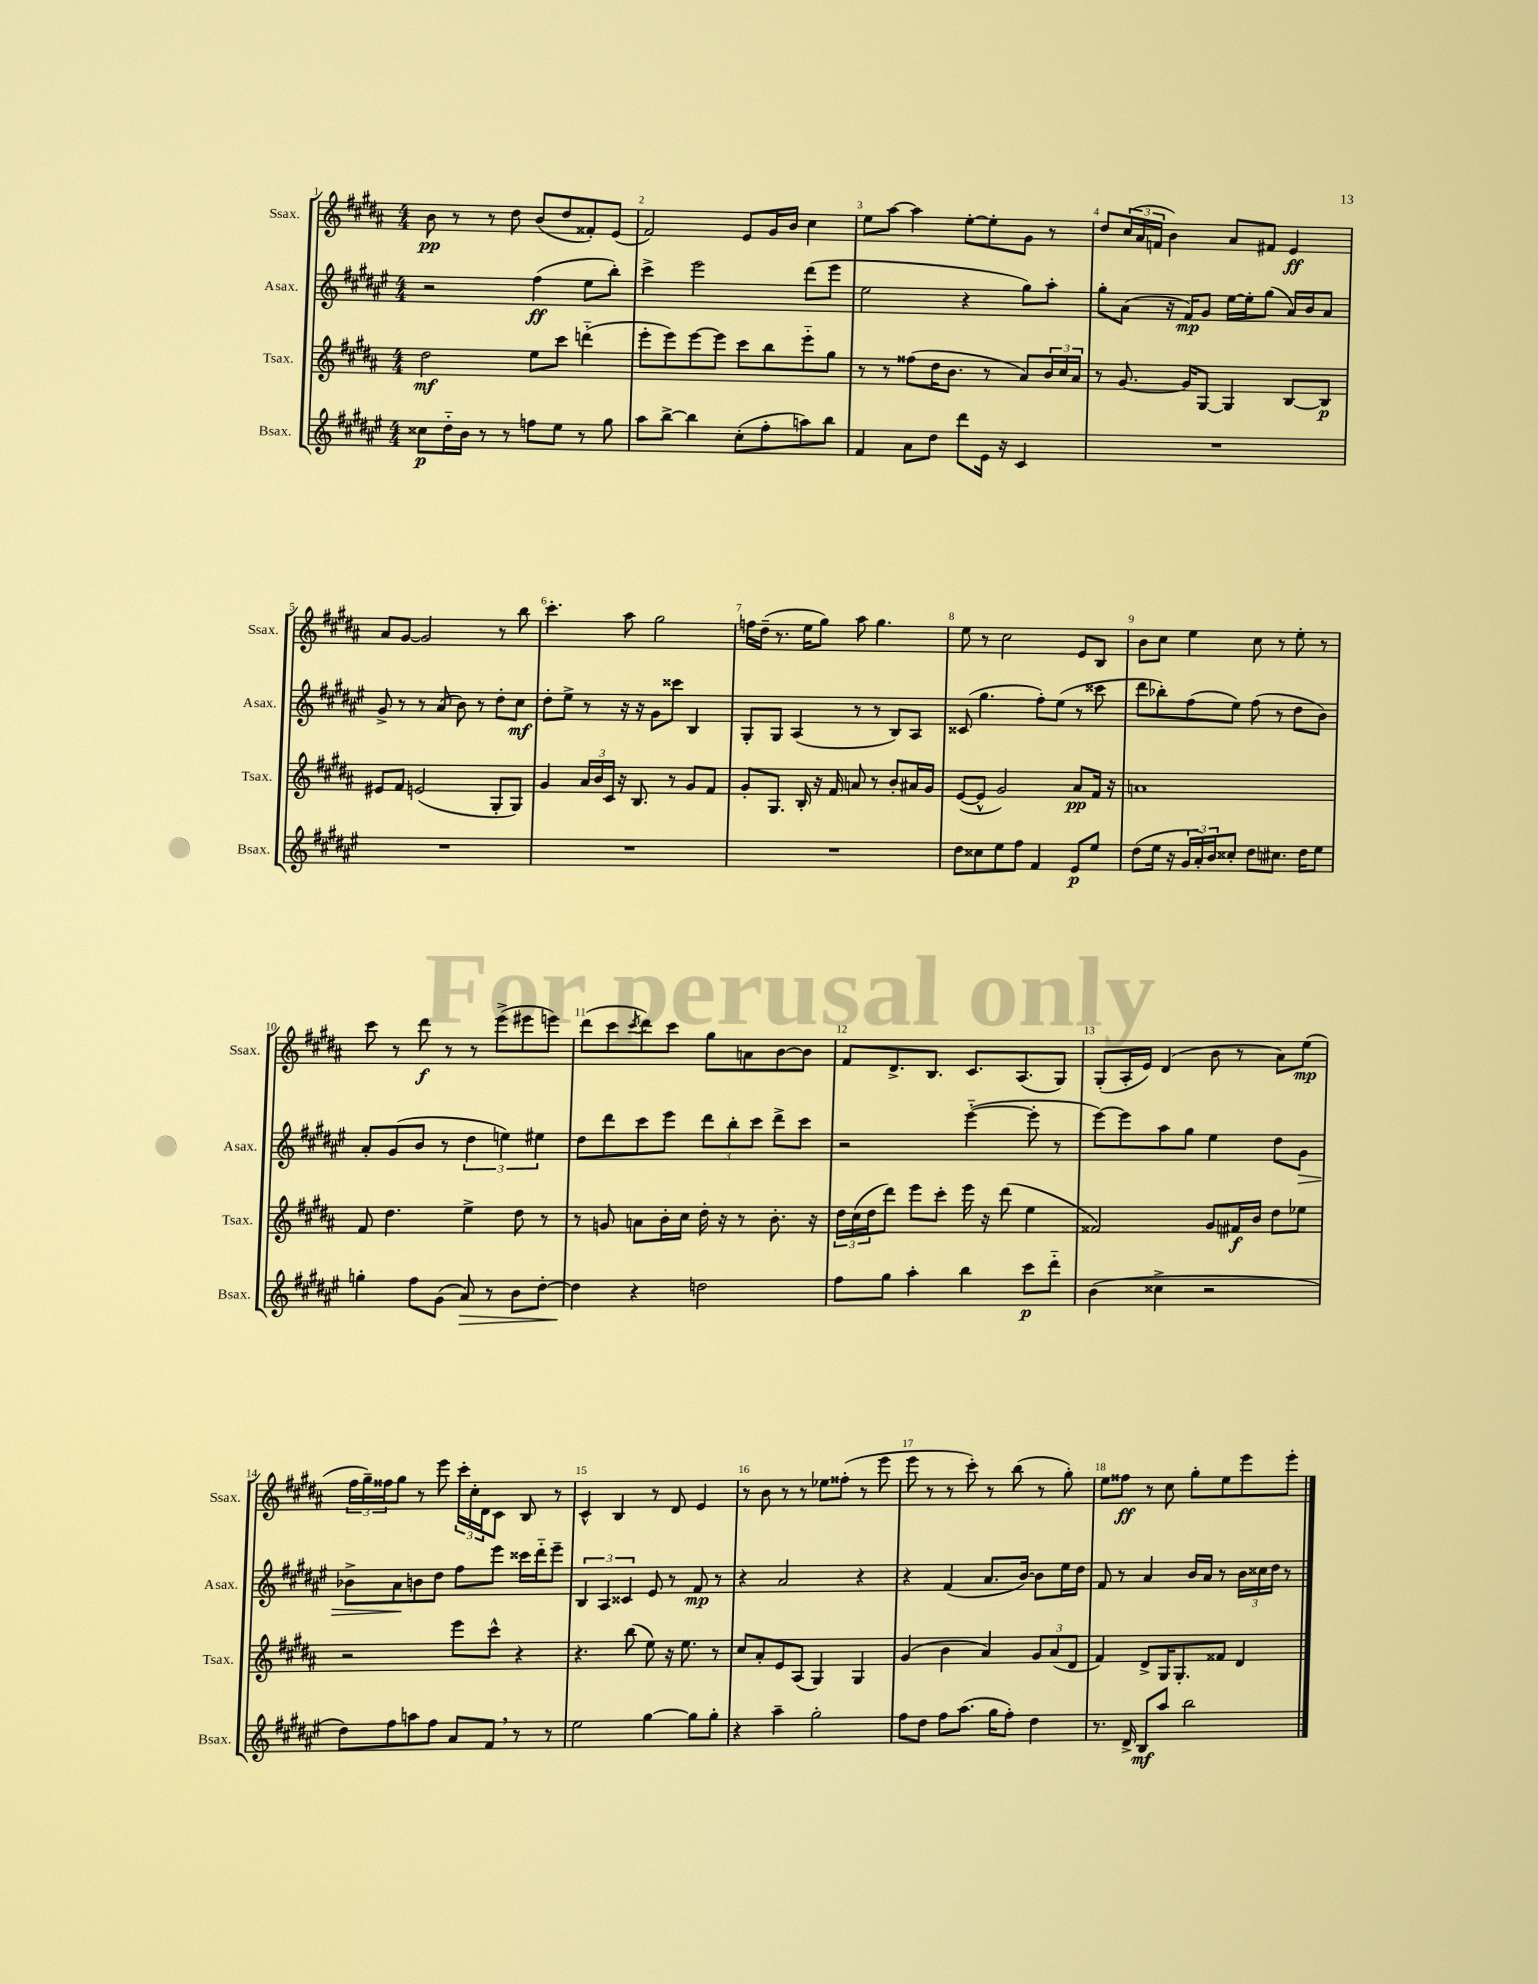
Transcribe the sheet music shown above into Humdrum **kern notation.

**kern	**dynam	**kern	**dynam	**kern	**dynam	**kern	**dynam
*part4	*part4	*part3	*part3	*part2	*part2	*part1	*part1
*staff4	*staff4	*staff3	*staff3	*staff2	*staff2	*staff1	*staff1
*I"Bsax.	*	*I"Tsax.	*	*I"Asax.	*	*I"Ssax.	*
*I'Bsax.	*	*I'Tsax.	*	*I'Asax.	*	*I'Ssax.	*
*clefG2	*	*clefG2	*	*clefG2	*	*clefG2	*
*k[f#c#g#d#a#e#]	*	*k[f#c#g#d#a#]	*	*k[f#c#g#d#a#e#]	*	*k[f#c#g#d#a#]	*
*M4/4	*	*M4/4	*	*M4/4	*	*M4/4	*
=1	=1	=1	=1	=1	=1	=1	=1
8cc##X\L	p	2dd#\	mf	2r	.	8b\	pp
16dd#\L	.	.	.	.	.	8r	.
16b\JJ	.	.	.	.	.	.	.
8r	.	.	.	.	.	8r	.
8r	.	.	.	.	.	8dd#\	.
8ffn\L	.	8ee\L	.	(4ff#\	ff	(8b/L	.
8ee#\J	.	8ccc#\J	.	.	.	8dd#/	.
8r	.	(4dddn\	.	8ee#\L	.	8f##X'/)	.
8gg#\	.	.	.	8bb'\J)	.	(8e/J	.
=2	=2	=2	=2	=2	=2	=2	=2
8aa#\L	.	8eee'\L	.	4ccc#^\	.	2f#/)	.
[8bb^\J	.	8eee\)	.	.	.	.	.
4bb\]	.	[8eee\	.	2eee#\	.	.	.
.	.	8eee\J]	.	.	.	.	.
(8cc#'\L	.	8ccc#\L	.	.	.	8e/L	.
8ff#'\	.	8bb\	.	.	.	16g#/L	.
.	.	.	.	.	.	16b/JJ	.
8aan\)	.	8eee\	.	(8ddd#\L	.	4cc#\	.
8bb\J	.	8gg#\J	.	8eee#\J	.	.	.
=3	=3	=3	=3	=3	=3	=3	=3
4f#/	.	8r	.	2ee#\	.	8ee\L	.
.	.	8r	.	.	.	[8aa#\J	.
8a#\L	.	(8ff##X\L	.	.	.	4aa#\]	.
8dd#\J	.	16dd#\K	.	.	.	.	.
.	.	8.b\J	.	.	.	.	.
8ddd#\L	.	.	.	4r	.	[8ee'\L	.
16e#\Jk	.	8r	.	.	.	8ee'\]	.
16r	.	.	.	.	.	.	.
4c#/	.	8a#/L)	.	8gg#\L)	.	8g#\J	.
.	.	24b/L	.	8aa#'\J	.	8r	.
.	.	24cc#/	.	.	.	.	.
.	.	24a#/JJ	.	.	.	.	.
=4	=4	=4	=4	=4	=4	=4	=4
1r	.	8r	.	8gg#'\L	.	8dd#/L	.
.	.	[8.g#/	.	(8a#\J	.	(24cc#/L	.
.	.	.	.	.	.	24a#/	.
.	.	.	.	.	.	24fn/JJ	.
.	.	.	.	16r	.	4b\)	.
.	.	16g#/KL]	.	16f#/KL)	mp	.	.
.	.	[8G#/J	.	8g#/J	.	.	.
.	.	4G#/]	.	[16ee#\LL	.	8a#/L	.
.	.	.	.	16ee#'\J]	.	.	.
.	.	.	.	(8gg#\J	.	8f#X/J	.
.	.	[8B/L	.	16a#/LL)	.	4e/	ff
.	.	.	.	16b/J	.	.	.
.	.	8B/J]	p	8a#/J	.	.	.
!!LO:LB:g=z
=5	=5	=5	=5	=5	=5	=5	=5
1r	.	8e#X/L	.	8g#^/	.	8a#/L	.
.	.	8f#/J	.	8r	.	[8g#/J	.
.	.	(2en/	.	8r	.	2g#/]	.
.	.	.	.	(8a#/	.	.	.
.	.	.	.	8b\)	.	.	.
.	.	.	.	8r	.	.	.
.	.	8G#'/L	.	8dd#'\L	.	8r	.
.	.	8G#/J)	.	8cc#\J	mf	8bb\	.
=6	=6	=6	=6	=6	=6	=6	=6
1r	.	4g#/	.	8dd#'\L	.	4.ccc#'\	.
.	.	.	.	8ee#^\J	.	.	.
.	.	24a#/LL	.	8r	.	.	.
.	.	24b/	.	.	.	.	.
.	.	24c#/JJ	.	.	.	.	.
.	.	16r	.	16r	.	8aa#\	.
.	.	8.B/	.	16r	.	.	.
.	.	.	.	8g#\L	.	2gg#\	.
.	.	8r	.	8ccc##X\J	.	.	.
.	.	8g#/L	.	4B/	.	.	.
.	.	8f#/J	.	.	.	.	.
=7	=7	=7	=7	=7	=7	=7	=7
1r	.	8g#'/L	.	8G#'/L	.	16ffn\LL	.
.	.	.	.	.	.	(16dd#~\JJ	.
.	.	8.G#/J	.	8G#/J	.	8.r	.
.	.	.	.	(4A#/	.	.	.
.	.	16B'/	.	.	.	16ee\KL	.
.	.	16r	.	.	.	8gg#\J)	.
.	.	16f#/	.	.	.	.	.
.	.	8an/	.	8r	.	8aa#\	.
.	.	8r	.	8r	.	4.gg#\	.
.	.	8b'/L	.	8B/L)	.	.	.
.	.	16a#X/L	.	8A#/J	.	.	.
.	.	16g#/JJ	.	.	.	.	.
=8	=8	=8	=8	=8	=8	=8	=8
8dd#\L	.	([8e/L	.	(8c##X/	.	8ee\	.
8cc##X\	.	8e^^/J]	.	4.gg#\	.	8r	.
8ee#\	.	2g#/)	.	.	.	2cc#\	.
8ff#\J	.	.	.	.	.	.	.
4f#/	.	.	.	8ff#'\L)	.	.	.
.	.	.	.	(8ee#\J	.	.	.
8e#/L	p	8a#/L	pp	8r	.	8e/L	.
8ee#/J	.	16f#/Jk	.	8ccc##X\	.	8B/J	.
.	.	16r	.	.	.	.	.
=9	=9	=9	=9	=9	=9	=9	=9
(8dd#\L	.	1an	.	8ddd#\L	.	8b\L	.
16ee#\Jk	.	.	.	8bb-X'\)	.	8cc#\J	.
16r	.	.	.	.	.	.	.
24g#/LL	.	.	.	(8ff#\	.	4ee\	.
24a#'/)	.	.	.	.	.	.	.
24b/J	.	.	.	.	.	.	.
8cc##X'/J	.	.	.	8ee#\J)	.	.	.
8dd#\L	.	.	.	(8ff#\	.	8cc#\	.
8.cc#X\J	.	.	.	8r	.	8r	.
.	.	.	.	8dd#\L	.	8ee'\	.
16dd#\KL	.	.	.	.	.	.	.
8ee#\J	.	.	.	8b\J)	.	8r	.
!!LO:LB:g=z
=10	=10	=10	=10	=10	=10	=10	=10
4ggn'\	.	8f#/	.	8a#'/L	.	8ccc#\	.
.	.	4.dd#\	.	(8g#/	.	8r	.
8ff#\L	.	.	.	8b/J	.	8ddd#\	f
(8g#\J	.	.	.	8r	.	8r	.
!	!LO:HP:b	!	!	!	!	!	!
8a#/)	>	4ee^\	.	6dd#\	.	8r	.
8r	.	.	.	.	.	(8eee^\L	.
.	.	.	.	6een\)	.	.	.
8b\L	.	8dd#\	.	.	.	8eee#X\	.
.	.	.	.	6ee#X\	.	.	.
[8dd#'\J	.	8r	.	.	.	8eeen\J)	.
=11	=11	=11	=11	=11	=11	=11	=11
4dd#\]	.	8r	.	8dd#\L	.	(8ddd#\L	.
.	.	8gn/	.	8ddd#\	.	8ccc#\	.
.	.	.	.	.	.	8qccc#/	.
4r	]	8an\L	.	8ccc#\	.	8ddd#\)	.
.	.	16b'\L	.	8eee#\J	.	8ccc#\J	.
.	.	16cc#\JJ	.	.	.	.	.
2ddn\	.	16dd#'\	.	12ddd#\L	.	8gg#\L	.
.	.	16r	.	.	.	.	.
.	.	.	.	12bb'\	.	.	.
.	.	8r	.	.	.	8an\	.
.	.	.	.	12ccc#\J	.	.	.
.	.	8.b'\	.	8ddd#^\L	.	[8b\	.
.	.	.	.	8ccc#\J	.	8b\J]	.
.	.	16r	.	.	.	.	.
=12	=12	=12	=12	=12	=12	=12	=12
8ff#\L	.	24dd#\LL	.	2r	.	8f#/L	.
.	.	(24cc#\	.	.	.	.	.
.	.	24dd#\J	.	.	.	.	.
8gg#\J	.	8ddd#\J)	.	.	.	8.d#^/	.
4aa#'\	.	8eee\L	.	.	.	.	.
.	.	.	.	.	.	8.B/J	.
.	.	8ccc#'\J	.	.	.	.	.
4bb\	.	16eee\	.	([4eee#\	.	8.c#/L	.
.	.	16r	.	.	.	.	.
.	.	(8ddd#\	.	.	.	.	.
.	.	.	.	.	.	(8.A#/	.
8ccc#\L	p	4ee\	.	8eee#'\]	.	.	.
8ddd#\J	.	.	.	8r	.	8G#/J)	.
=13	=13	=13	=13	=13	=13	=13	=13
(4b\	.	2f##X/)	.	[8eee#\L)	.	(8G#'/L	.
.	.	.	.	8eee#\]	.	16A#'/L	.
.	.	.	.	.	.	16e/JJ)	.
4cc##X^\	.	.	.	8aa#\	.	(4d#/	.
.	.	.	.	8gg#\J	.	.	.
2r	.	8g#/L	.	4ee#\	.	8b\	.
.	.	16f#X/L	f	.	.	8r	.
.	.	16b/JJ	.	.	.	.	.
.	.	8dd#\L	.	8dd#\L	.	8a#\L)	.
!	!	!	!	!	!LO:HP:b	!	!
.	.	8ee-X\J	.	8g#\J	>	(8ee\J	mp
!!LO:LB:g=z
=14	=14	=14	=14	=14	=14	=14	=14
8dd#\L)	.	2r	.	8b-X^\L	.	24ff#\LL	.
.	.	.	.	.	.	24gg#~\)	.
.	.	.	.	.	.	24ff##X\J	.
8ff#\	.	.	.	8a#\	.	8gg#\J	.
8aan\	.	.	.	8bn\	]	8r	.
8ff#\J	.	.	.	8dd#\J	.	8eee\	.
8a#/L	.	8eee\L	.	8ff#\L	.	24ccc#'\LL	.
.	.	.	.	.	.	24cc#'\	.
.	.	.	.	.	.	24d#\J	.
8f#,/J	.	8ccc#^^\J	.	8eee#\J	.	8c#\J	.
8r	.	4r	.	16ccc##X\LL	.	8B/	.
.	.	.	.	16ddd#\J	.	.	.
8r	.	.	.	8eee#~\J	.	8r	.
=15	=15	=15	=15	=15	=15	=15	=15
2ee#\	.	4.r	.	6B/	.	4c#^^/	.
.	.	.	.	6A#/	.	.	.
.	.	.	.	.	.	4B/	.
.	.	.	.	6c##X/	.	.	.
.	.	(8bb\	.	.	.	.	.
[4gg#\	.	8ee\)	.	8e#/	.	8r	.
.	.	16r	.	8r	.	8d#/	.
.	.	8.ee\	.	.	.	.	.
8gg#\L]	.	.	.	8f#/	mp	4e/	.
8gg#'\J	.	8r	.	8r	.	.	.
=16	=16	=16	=16	=16	=16	=16	=16
4r	.	8cc#/L	.	4r	.	8r	.
.	.	8a#'/	.	.	.	8b\	.
4aa#~\	.	8e/	.	2a#/	.	8r	.
.	.	(8A#/J	.	.	.	8r	.
2gg#'\	.	4G#/)	.	.	.	8ee-X\L	.
.	.	.	.	.	.	(8ff##X'\J	.
.	.	4G#/	.	4r	.	8r	.
.	.	.	.	.	.	8eee\	.
=17	=17	=17	=17	=17	=17	=17	=17
8ff#\L	.	(4g#/	.	4r	.	8eee\	.
8dd#\J	.	.	.	.	.	8r	.
8ff#\L	.	4b\	.	(4f#/	.	8r	.
(8.aa#\J	.	.	.	.	.	8ccc#'\)	.
.	.	4a#/)	.	8.a#/L	.	8r	.
16gg#\KL	.	.	.	.	.	.	.
8ff#'\J)	.	.	.	.	.	(8bb\	.
.	.	.	.	[16b/Jk)	.	.	.
4dd#\	.	12g#/L	.	8b\L]	.	8r	.
.	.	(12a#/	.	.	.	.	.
.	.	.	.	16ee#\L	.	8gg#'\)	.
.	.	12d#/J	.	.	.	.	.
.	.	.	.	16dd#\JJ	.	.	.
=18	=18	=18	=18	=18	=18	=18	=18
8.r	.	4f#/)	.	8f#/	.	8ee\L	.
.	.	.	.	8r	.	8ff##X\J	ff
16d#^/	.	.	.	.	.	.	.
8B/L	mf	8d#^/L	.	4a#/	.	8r	.
8aa#/J	.	16G#/K	.	.	.	8cc#\	.
.	.	8.G#'/	.	.	.	.	.
2bb\	.	.	.	16b/LL	.	8gg#'\L	.
.	.	.	.	16a#/JJ	.	.	.
.	.	8f##X/J	.	8r	.	8ee\	.
.	.	4d#/	.	24b\LL	.	8eee\	.
.	.	.	.	24cc##X\	.	.	.
.	.	.	.	24dd#\JJ	.	.	.
.	.	.	.	8r	.	8eee'\J	.
==	==	==	==	==	==	==	==
*-	*-	*-	*-	*-	*-	*-	*-
